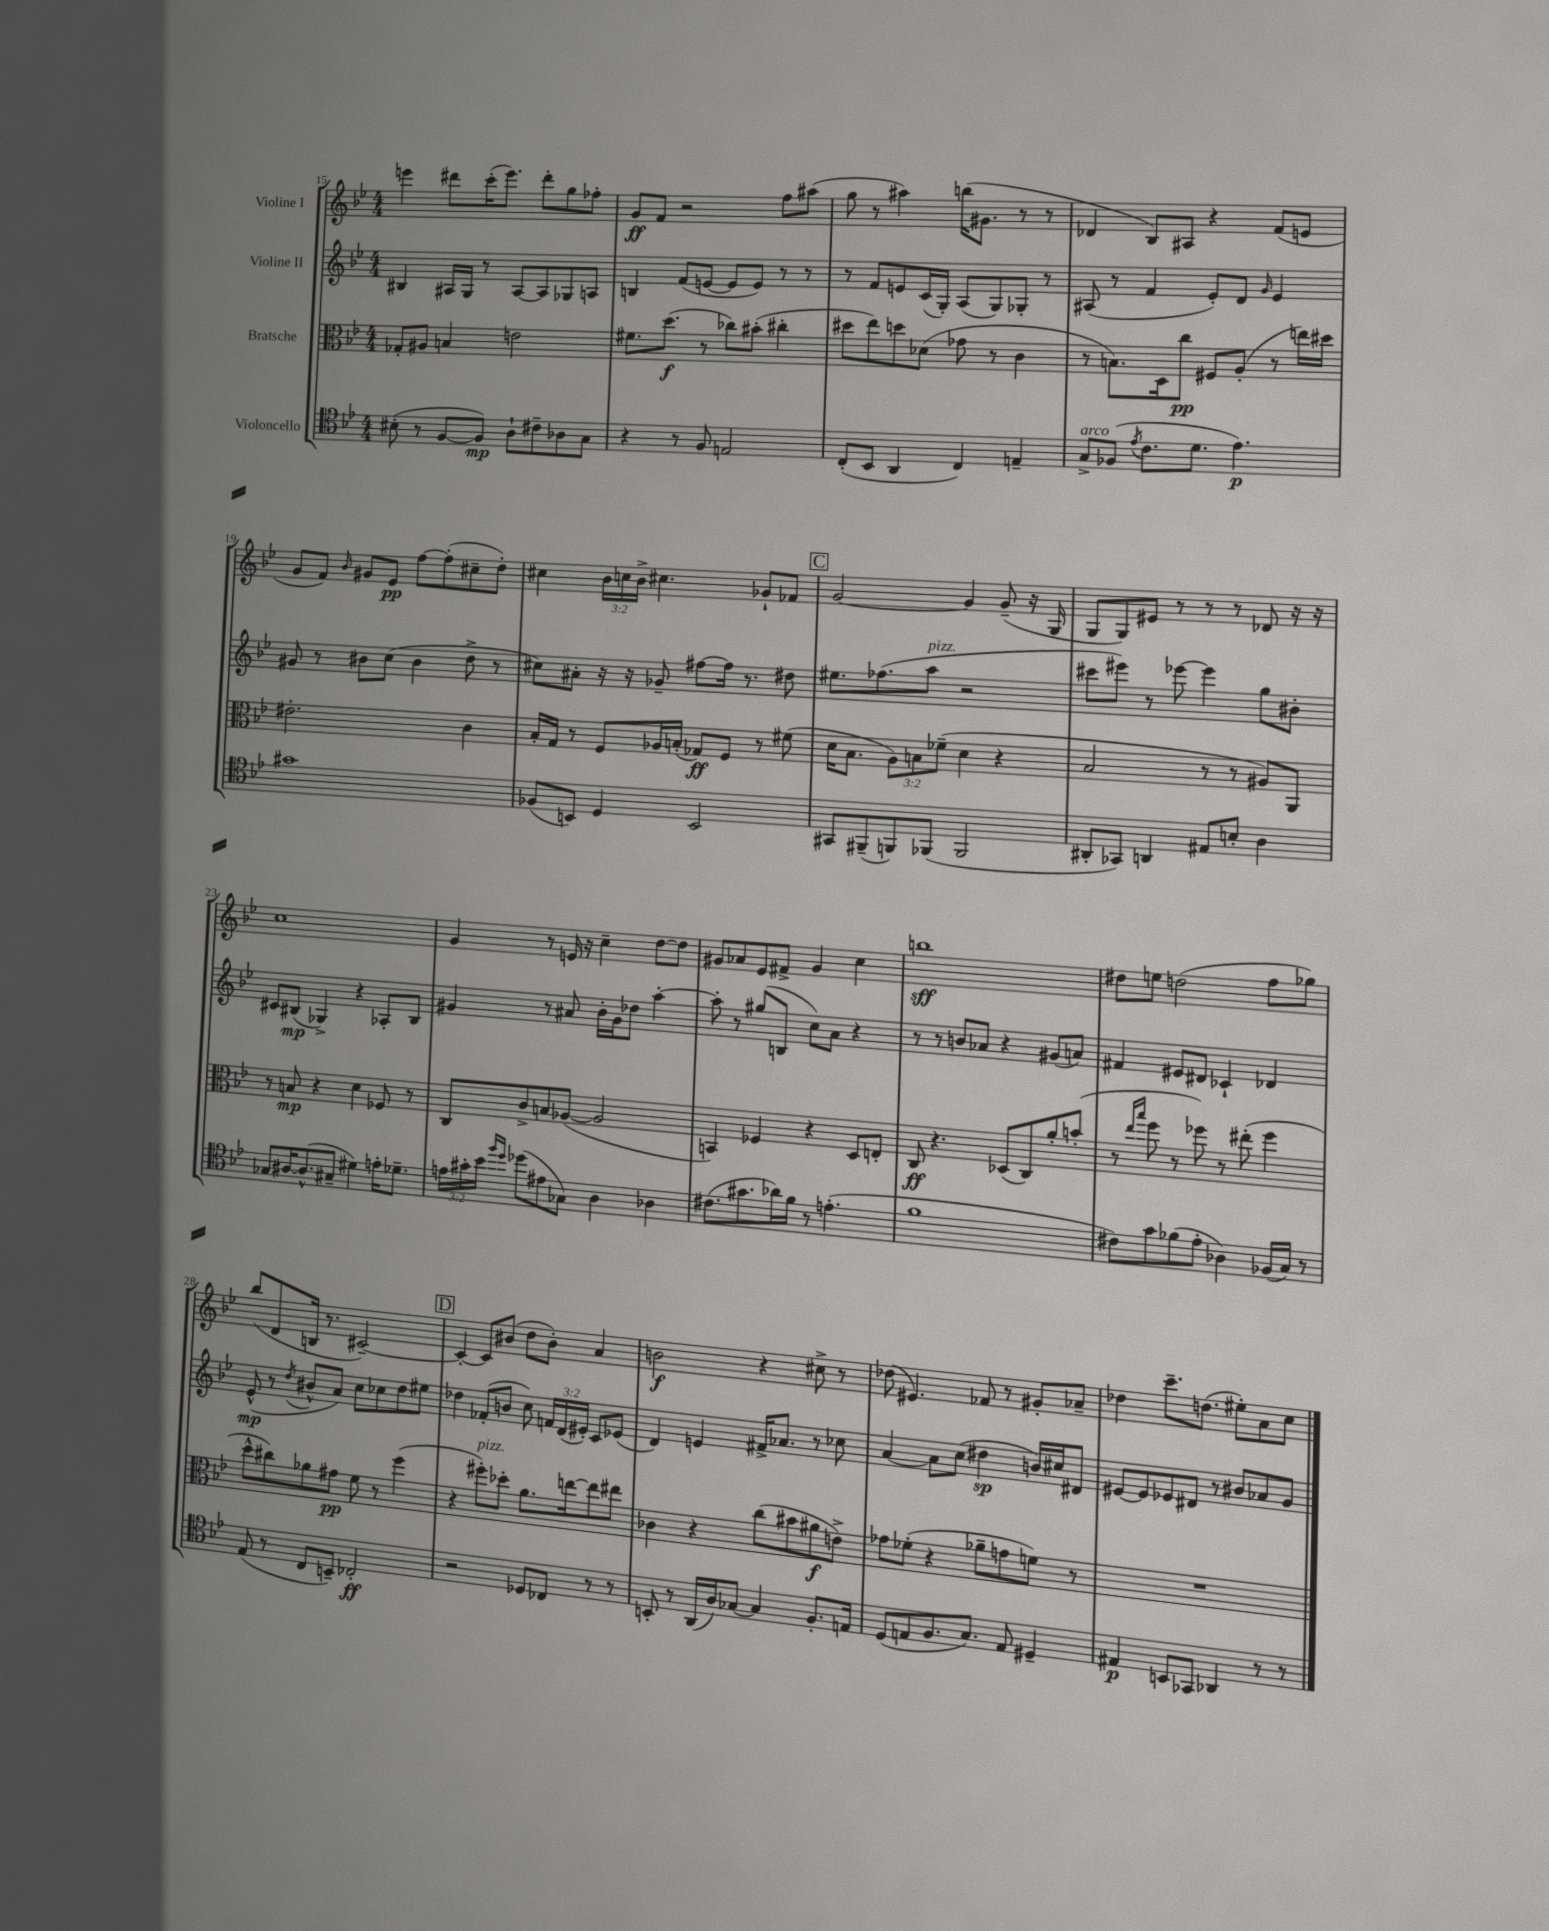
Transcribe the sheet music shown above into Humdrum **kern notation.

**kern	**kern	**kern	**kern
*staff4	*staff3	*staff2	*staff1
*clefC4	*clefC3	*clefG2	*clefG2
*k[b-e-]	*k[b-e-]	*k[b-e-]	*k[b-e-]
*M4/4	*M4/4	*M4/4	*M4/4
(8B#'	8G-'	4B#	4eee
8r	8A#	.	.
[8F	4B	16A#	8ddd#
.	.	16G	.
8F])	.	8r	(16ccc'
.	.	.	8.eee)
8A`	2e	[8A#	.
8c#~	.	8A#]	8ddd#'
8A-	.	8G-	8gg
8G	.	8A	8ff-'
=	=	=	=
4r	8.f#	4B	8g
.	.	.	8f
.	(8.dd	.	.
8r	.	(8f	2r
8F	8r	[8e	.
2E	8cc-)	8e]	.
.	(8b#'	8e)	.
.	4cc#'	8r	8ff
.	.	8r	(8aa#
=	=	=	=
(8C'	8dd#	8r	8gg
8BB-	8ee-)	8f	8r
4AA	8dd	8e	4aa#)
.	(8d-	(16c	.
.	.	16G')	.
4C)	8g-	(8A	(16bb
.	.	.	8.g#
.	8r	8G)	.
4E~	4c	8G-'	8r
.	.	8r	8r
=	=	=	=
8G^	8r	(8A#	4d-
(8F-	8.B)	8r	.
8qe-	.	.	.
8.c	.	4f	8B-)
.	16D	.	.
.	8cc	.	8A#
8.d	.	.	.
.	8F#	8e-')	4r
4.e-)	(8A'	8d	.
.	.	16qqg	.
.	8r	4e-	(8f
.	16ee)	.	8e
.	16dd#	.	.
=	=	=	=
1g#	2.e#'	8g#	8g
.	.	8r	8f)
.	.	.	16qqb-
.	.	8b#	8g#
.	.	(8cc	8e-
.	.	4b#	[8ff
.	.	.	(8ff']
.	4c	8dd^	8cc#~
.	.	8r	8dd')
=	=	=	=
(8F-	16B-'	8cc#)	4cc#
.	16G	.	.
8BB)	8r	8a#'	.
4D	8F	16r	24b-
.	.	.	24cc
.	.	16r	.
.	.	.	24b-^
.	16A-	8g-~	4.cc#
.	(16B'	.	.
2BB	8G-)	[8ff#	.
.	8F	16ff#]	.
.	.	8.r	.
.	8r	.	8g-`
.	(8f#	8dd#	8f-
=	=	=	=
8GG#	16d	8.ee#	[2g
.	8.B-	.	.
(8FF#~	.	.	.
.	.	(8.ff-	.
8FF)	12A)	.	.
.	12B	.	.
(8FF-	.	8aa	.
.	(12f-~	.	.
2FF-	4d	2r	4g]
.	4r	.	(8g~
.	.	.	16r
.	.	.	16G
=	=	=	=
8AA#'	2B-	8ccc#	8G
8GG-)	.	8eee#)	8G)
4AA	.	8r	8e#
.	.	[8eee-	8r
8E#	8r	4eee-]	8r
8B'	8r	.	8r
4A	8A#)	8gg	8d-
.	8AA	8b#'	16r
.	.	.	16r
=	=	=	=
8G-	8r	8c#	1cc
[16A#	8B	(8B#	.
(8.A#^^]	.	.	.
.	4r	4G-^)	.
8G#~	.	.	.
4d#)	4d	4r	.
16e'	8F-	8A-'	.
8.d-~	.	.	.
.	8r	8B#	.
=	=	=	=
24e	8C	4g#	4g
24g#'	.	.	.
24b-	.	.	.
16qqff	.	.	.
16qqdd	.	.	.
(8dd-	8c^	.	.
8e#	8B	8r	8r
8G-)	([8A-	8a#	16e
.	.	.	16r
4A	2A-]	16b-'	4cc~
.	.	16g#	.
.	.	8dd-	.
4A-	.	[4aa'	[8dd
.	.	.	8dd]
=	=	=	=
(8.c#	4BB)	8aa']	8g#
.	.	8r	8a-
8.g#	.	.	.
.	4F-	(8gg#	8e-
16a-)	.	8B	8f#^
16f	.	.	.
8r	4r	8cc)	4g#
(4.e'	.	8a	.
.	8D	4r	4cc
.	8E'	.	.
=	=	=	=
1f	8C	8r	1bb
.	4.r	8r	.
.	.	8b	.
.	.	8a-	.
.	(8D-	4r	.
.	8C)	.	.
.	8a'	(8g#	.
.	(8b'	8a)	.
=	=	=	=
8c#)	8r	4f#	8dd#
.	16qqee-	.	.
.	16qqbb-	.	.
8g	8ff	.	8ee
(8f-	8r	8e#	(2dd
8e-'	8ff-)	8d#	.
4A-)	8r	4c-`	.
.	(8ee#'	.	.
(16F-	4ff-	4d-	8ff
16G)	.	.	.
8r	.	.	8gg-)
=	=	=	=
(8E-	8dd^^	(8e-^^	(8bb-
8r	8cc#)	8r	8d
.	.	8qdd	.
8C	8a-	8b#^^	16B
.	.	.	8.r
8BB~)	8g#	8a)	.
2C-'	8f	8cc	[2c#~)
.	8r	8cc-	.
.	(4ff	8dd	.
.	.	8ee#	.
=	=	=	=
2r	4r	4dd-	4c#'_
.	8ff#')	(8f-'	8c#]
.	8dd-'	8b	(8b#
8D-	8.a	8cc)	8dd
8C-	.	24f	8b#')
.	.	(24d	.
.	[16ee	.	.
.	.	24e#')	.
8r	8ee]	8c	4a
8r	8ee#	(8e-	.
=	=	=	=
8BB'	4c-	4d)	2b
8r	.	.	.
(16AA	4r	4e	.
16A)	.	.	.
[8G-	.	.	.
4G-]	(8cc	16f#^	4r
.	.	8.a-	.
.	8b#	.	.
8.F'	8a#	8r	8cc#^
.	8e^)	8cc-	8r
16E	.	.	.
=	=	=	=
(8D	8g-	[4a	(8dd-
8E	(8f-'	.	4.e#)
8.F	4r	8a]	.
.	.	(8cc	.
8.G)	.	.	.
.	8a-~	4dd#	8f-
8E	8g	.	8r
4D#~	8f)	16b)	8g#'
.	.	16cc#	.
.	8r	8d#	8a-~
=	=	=	=
4E#	1r	[8e#	4dd-
.	.	8e#]	.
8BB	.	8e-	8.ccc~
8GG-	.	8d#	.
.	.	.	(8.dd
4AA-	.	8r	.
.	.	8b#	8ee#')
8r	.	8a-	8a
8r	.	8g	8cc
==	==	==	==
*-	*-	*-	*-
